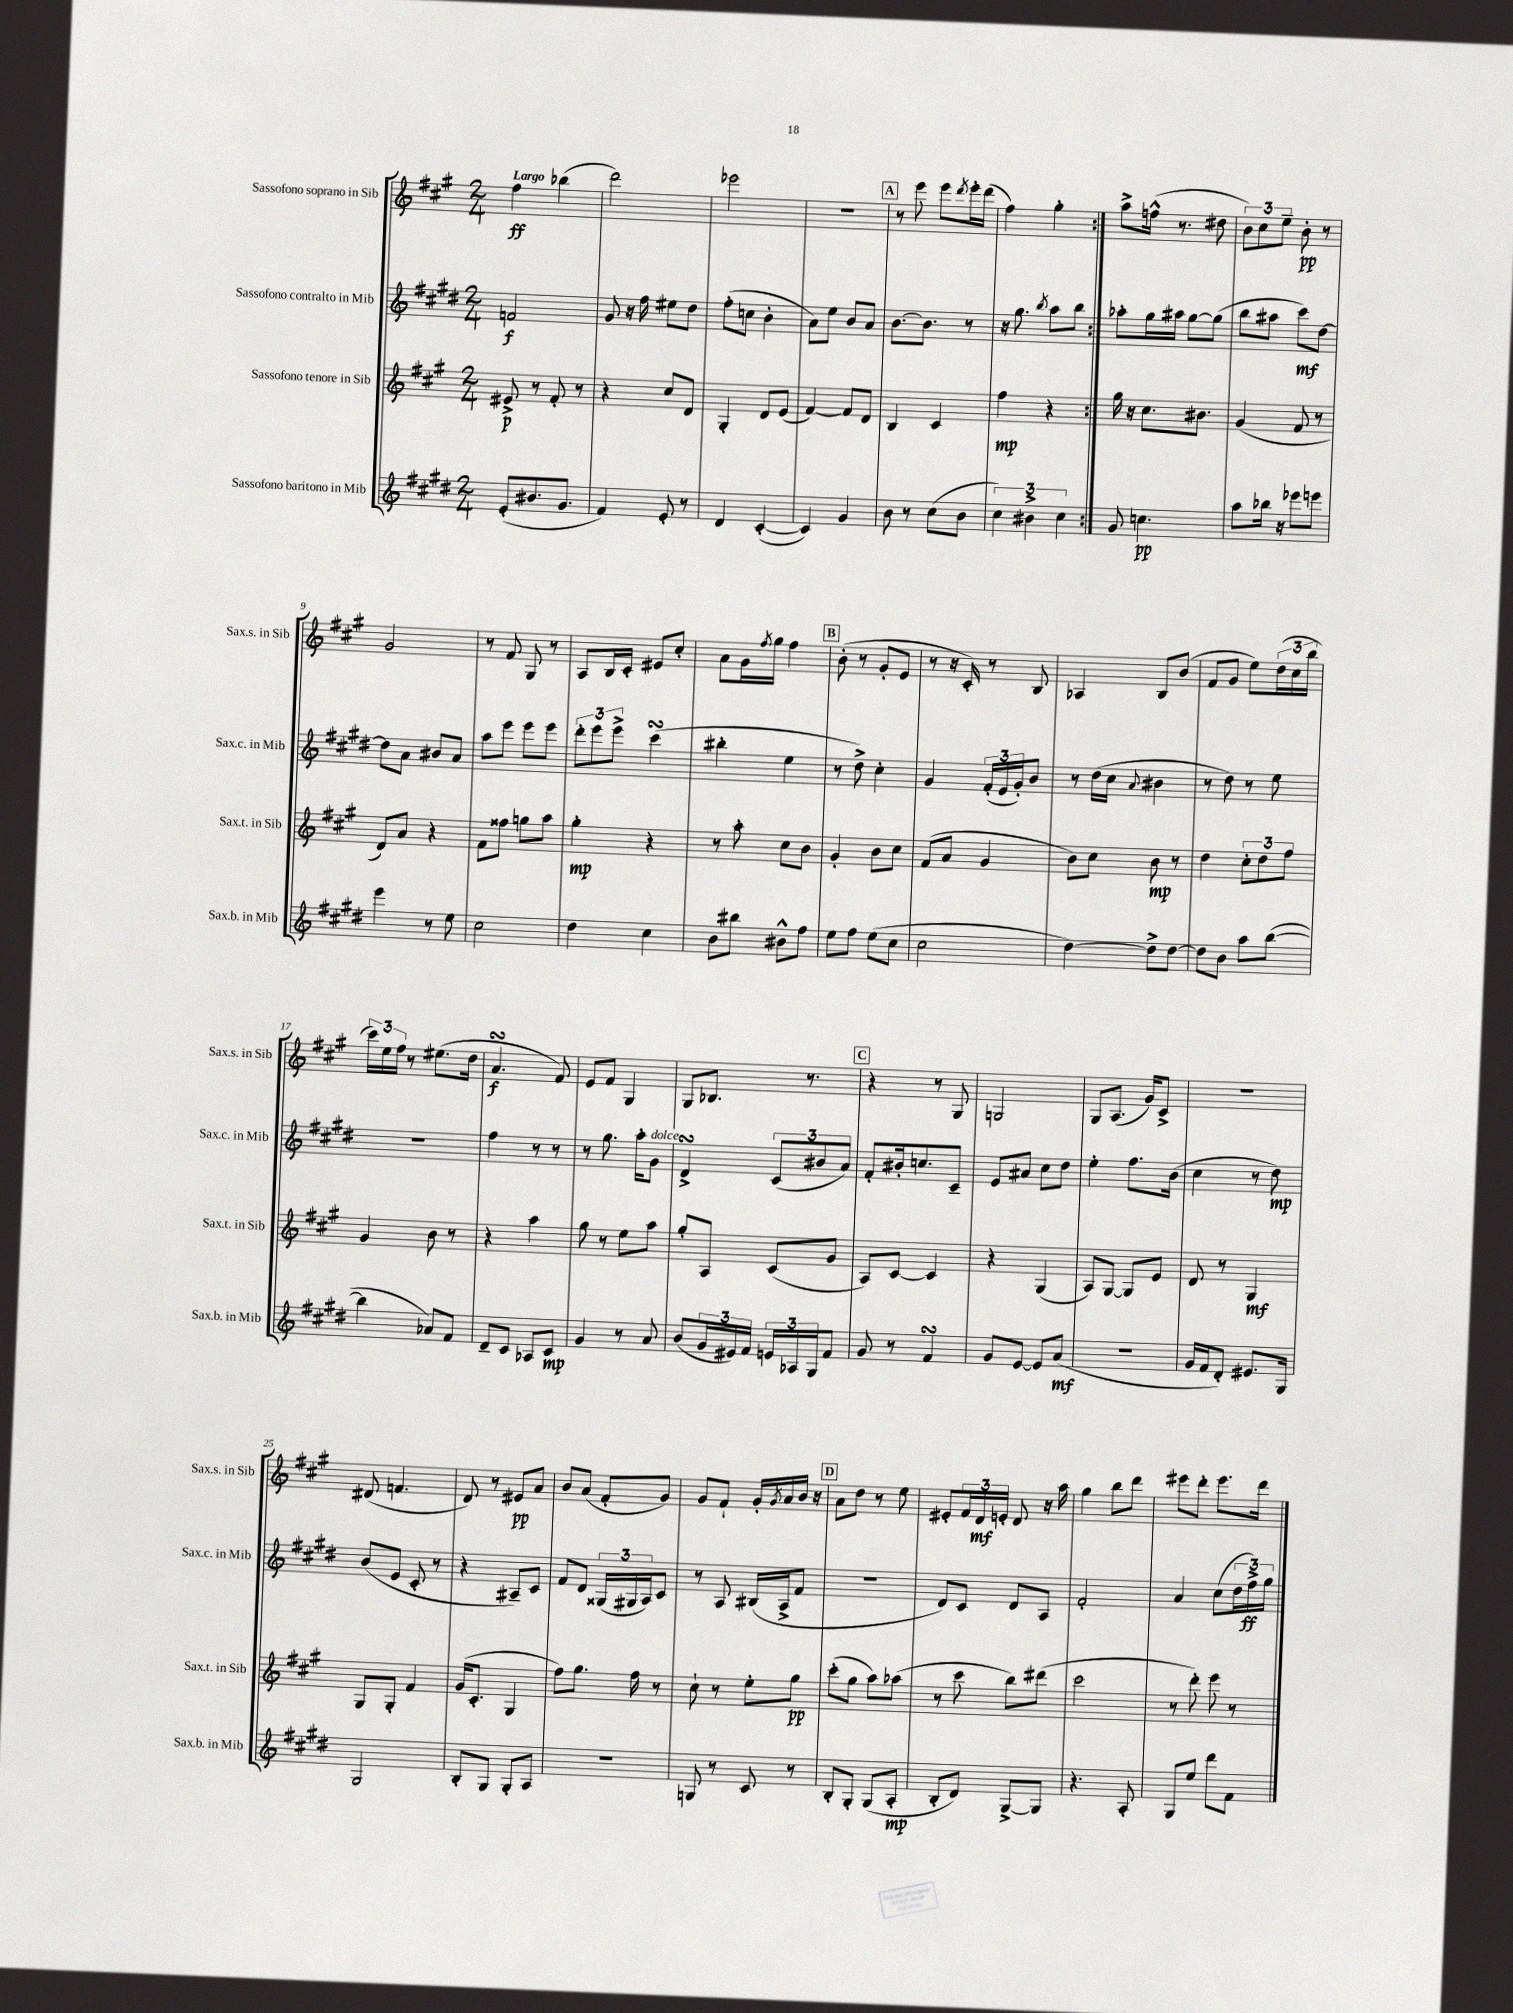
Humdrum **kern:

**kern	**kern	**kern	**kern
*staff4	*staff3	*staff2	*staff1
*clefG2	*clefG2	*clefG2	*clefG2
*k[f#c#g#d#]	*k[f#c#g#]	*k[f#c#g#d#]	*k[f#c#g#]
*M2/4	*M2/4	*M2/4	*M2/4
(8e'/L	8e#^/	2f/	4ff#\
8.b#/	8r	.	.
.	8f#'/	.	(4bb-\
8.g#/J	.	.	.
.	8r	.	.
=	=	=	=
4f#/)	4r	8g#/	2ddd\)
.	.	16r	.
.	.	16ff#\	.
8e'/	8cc#/L	8ee#\L	.
8r	8d/J	8dd#\J	.
=	=	=	=
4d#/	4G#'/	(8ff#'\L	2eee-\
.	.	8cc\J	.
([4c#'/	8d/L	4b'\	.
.	(8e/J	.	.
=	=	=	=
4c#/])	[4f#/)	8a\L)	2r
.	.	8ee\J	.
4g#/	8f#/]L	8b/L	.
.	8d/J	8a/J	.
=	=	=	=
8b\	4B/	[8.b\L	8r
8r	.	.	8eee\
.	.	8.b\]J	.
(8cc#\L	4c#/	.	8eee\L
.	.	.	8qddd/
8b\J	.	8r	16eee'\L
.	.	.	(16ddd\JJ
=	=	=	=
6cc#\)	4ff#\	16r	4ff#\)
.	.	8.gg#\	.
6b#^\	.	.	.
.	.	8qbb/	.
.	4r	8aa\L	4gg#'\
6cc#\	.	.	.
.	.	8bb\J	.
=:|!	=:|!	=:|!	=:|!
8g#/	16gg#\	8aa-'\L	8aa^\L
.	16r	.	.
4.cc\	8.cc#\L	16gg#\L	(16ff^^\Jk
.	.	16aa#\JJ	8.r
.	.	[8gg#\L	.
.	8.b#\J	.	.
.	.	(8gg#\]J	8dd#\
=	=	=	=
8aa\L	(4g#/	8bb\L	12b\L)
.	.	.	12cc#\
16bb-\Jk	.	8aa#\J	.
.	.	.	12ee~\J
16r	.	.	.
8eee-\L	8f#/	8ccc#\L)	8b'\
8eee\J	8r	[8dd#\J	8r
=	=	=	=
4eee\	8d/L)	8dd#\]L	2g#/
.	8a/J	8a\J	.
8r	4r	8b#/L	.
8ee\	.	8a/J	.
=	=	=	=
2cc#\	8f#\L	8aa\L	8r
.	8ff##\J	8eee\J	8f#/
.	8gg\L	8eee\L	8G#/
.	8aa\J	8eee\J	8r
=	=	=	=
4dd#\	4gg#'\	12ddd#'\L	8A/L
.	.	12eee\	.
.	.	.	16B/L
.	.	12eee^\J	.
.	.	.	16c#'/JJ
4cc#\	4r	(4ccc#\	8e#/L
.	.	.	8cc#'/J
=	=	=	=
8b\L	8r	4bb#'\	8a\L
8bb#\J	8aa'\	.	16g#\L
.	.	.	8qff#/
.	.	.	16gg#\JJ
8b#^^\L	8cc#\L	4ee\	4ff#\
8ff#\J	8b\J	.	.
=	=	=	=
8ee\L	4g#'/	8r	(8b'\
8ff#\J	.	8dd#^\)	8r
(8ee\L	8b\L	4cc#'\	8g#'/L
8cc#\J	8cc#\J	.	8e/J
=	=	=	=
2cc#\	(8f#/L	4g#/	8r
.	8a/J	.	16r
.	.	.	16c#'/)
.	4g#/	(24f#'/LL	8r
.	.	24e/	.
.	.	24g#'/J)	.
.	.	8b/J	8B/
=	=	=	=
[4dd#\)	8b\L)	8r	4A-/
.	8cc#\J	(16dd#\LL	.
.	.	16cc#\JJ	.
.	.	8qqa/	.
8dd#^\]L	8b\	4b#\	8B/L
[8dd#\J	8r	.	(8b/J
=	=	=	=
8dd#\]L	4dd\	8r	8f#/L
8b\J	.	8dd#\)	8g#/J
8aa\L	12cc#'\L	8r	8ee\L)
.	12dd\	.	.
([8bb\J	.	8ee\	(24dd\L
.	12ff#\J	.	24cc#\
.	.	.	24bb\JJ
=	=	=	=
4bb\]	4g#/	2r	24ccc#\LL)
.	.	.	24ee\
.	.	.	24ff#\JJ
.	.	.	8r
8a-/L)	8b\	.	(8.ee#\L
8f#/J	8r	.	.
.	.	.	16dd\Jk
=	=	=	=
8d#~/L	4r	4ff#\	4.a/
8c#/J	.	.	.
8A-/L	4aa\	8r	.
8c#/J	.	8r	8f#/)
=	=	=	=
4g#/	8gg#\	8r	8e/L
.	8r	8.gg#\	8f#/J
8r	8ee\L	.	4G#/
.	.	16aa'\LK	.
8a/	8aa\J	8g#\J	.
=	=	=	=
(8b/L	8gg#'/L	4d#^/	8G#/L
24g#/L	8A/J	.	8.B-/J
24e#/)	.	.	.
24f#/JJ	.	.	.
24e/LL	(8c#/L	(12c#/L	.
24A-/	.	.	.
.	.	.	8.r
24G#/J	.	12b#/	.
8f#/J	8g#/J	.	.
.	.	12a/J)	.
=	=	=	=
8g#/	8A/L)	8f#'/L	4r
8r	[8c#/J	16b#'/k	.
.	.	8.cc/	.
4f#/	4c#/]	.	8r
.	.	8c#~/J	8G#/
=	=	=	=
8g#/L	4r	8e/L	2G/
[8e/J	.	8a#/J	.
8e/]L	(4G#/	8cc#\L	.
(8a/J	.	8dd#\J	.
=	=	=	=
2r	8A/L)	4ee'\	8G#/L
.	[8G#/J	.	(8.A/J
.	8G#/]L	8.ff#\L	.
.	.	.	16g#/LK)
.	8e/J	.	8c#^/J
.	.	(16b\Jk	.
=	=	=	=
16g#/LL	8d/	4cc#\	2r
16f#/J	.	.	.
8d#'/J)	8r	.	.
8.e#/L	4G#/	8r	.
.	.	8dd#\)	.
16G#/Jk	.	.	.
=	=	=	=
2G#/	8G#/L	(8b/L	(8d#/
.	8G#'/J	8e/J	4.f/
.	4f#/	8c#'/	.
.	.	8r	.
=	=	=	=
8B'/L	(16g#/LK	4r	8d/)
.	8.c#'/J	.	.
8G#/J	.	.	8r
8G#'/L	4G#/	8A#~/L)	8e#/L
8A/J	.	8c#/J	8a/J
=	=	=	=
2r	8ff#\L)	8f#/L	8b/L
.	8.gg#\J	8d#/J	(8a/J
.	.	(24G##/LL	8f#'/L
.	.	24G#/	.
.	16ff#\	.	.
.	.	24A/J)	.
.	8r	8c#/J	8g#/J)
=	=	=	=
8G/	8cc#`\	8r	8g#/L
8r	8r	8A/	8f#`/J
8c#/	8ee'\L	(16B#/LL	16g#'/LL
.	.	.	8qg#/
.	.	16A^/J	16a/
8r	8gg#\J	8f#/J	16b/JJ
.	.	.	16r
=	=	=	=
8B'/L	(8ccc#'\L	2r	8a\L
8G#'/J	8gg#\J	.	8dd\J
(8G#/L	8aa\L)	.	8r
8A'/J	(8aa-\J	.	8ee\
=	=	=	=
8B'/L	8r	8d#/L)	8e#'/L
8d#/J)	8ccc#\	8c#/J	24f#/L
.	.	.	24d/
.	.	.	24e'/JJ
[8G#^/L	8bb\L)	8d#/L	8d/
8G#/]J	(8ddd#\J	8A/J	16r
.	.	.	16aa\
=	=	=	=
4.r	2ccc#\	2f#'/	4gg#\
.	.	.	8bb\L
8A'/	.	.	8ddd\J
=	=	=	=
8G#/L	8r	4a/	8eee#\L
8ee/J	8ddd'\)	.	8ddd'\J
8ddd#\L	8eee\	(8cc#\L	8.eee#\L
8f#\J	8r	24dd#\L	.
.	.	24ff#^\)	.
.	.	.	16ddd\Jk
.	.	24gg#\JJ	.
==	==	==	==
*-	*-	*-	*-
